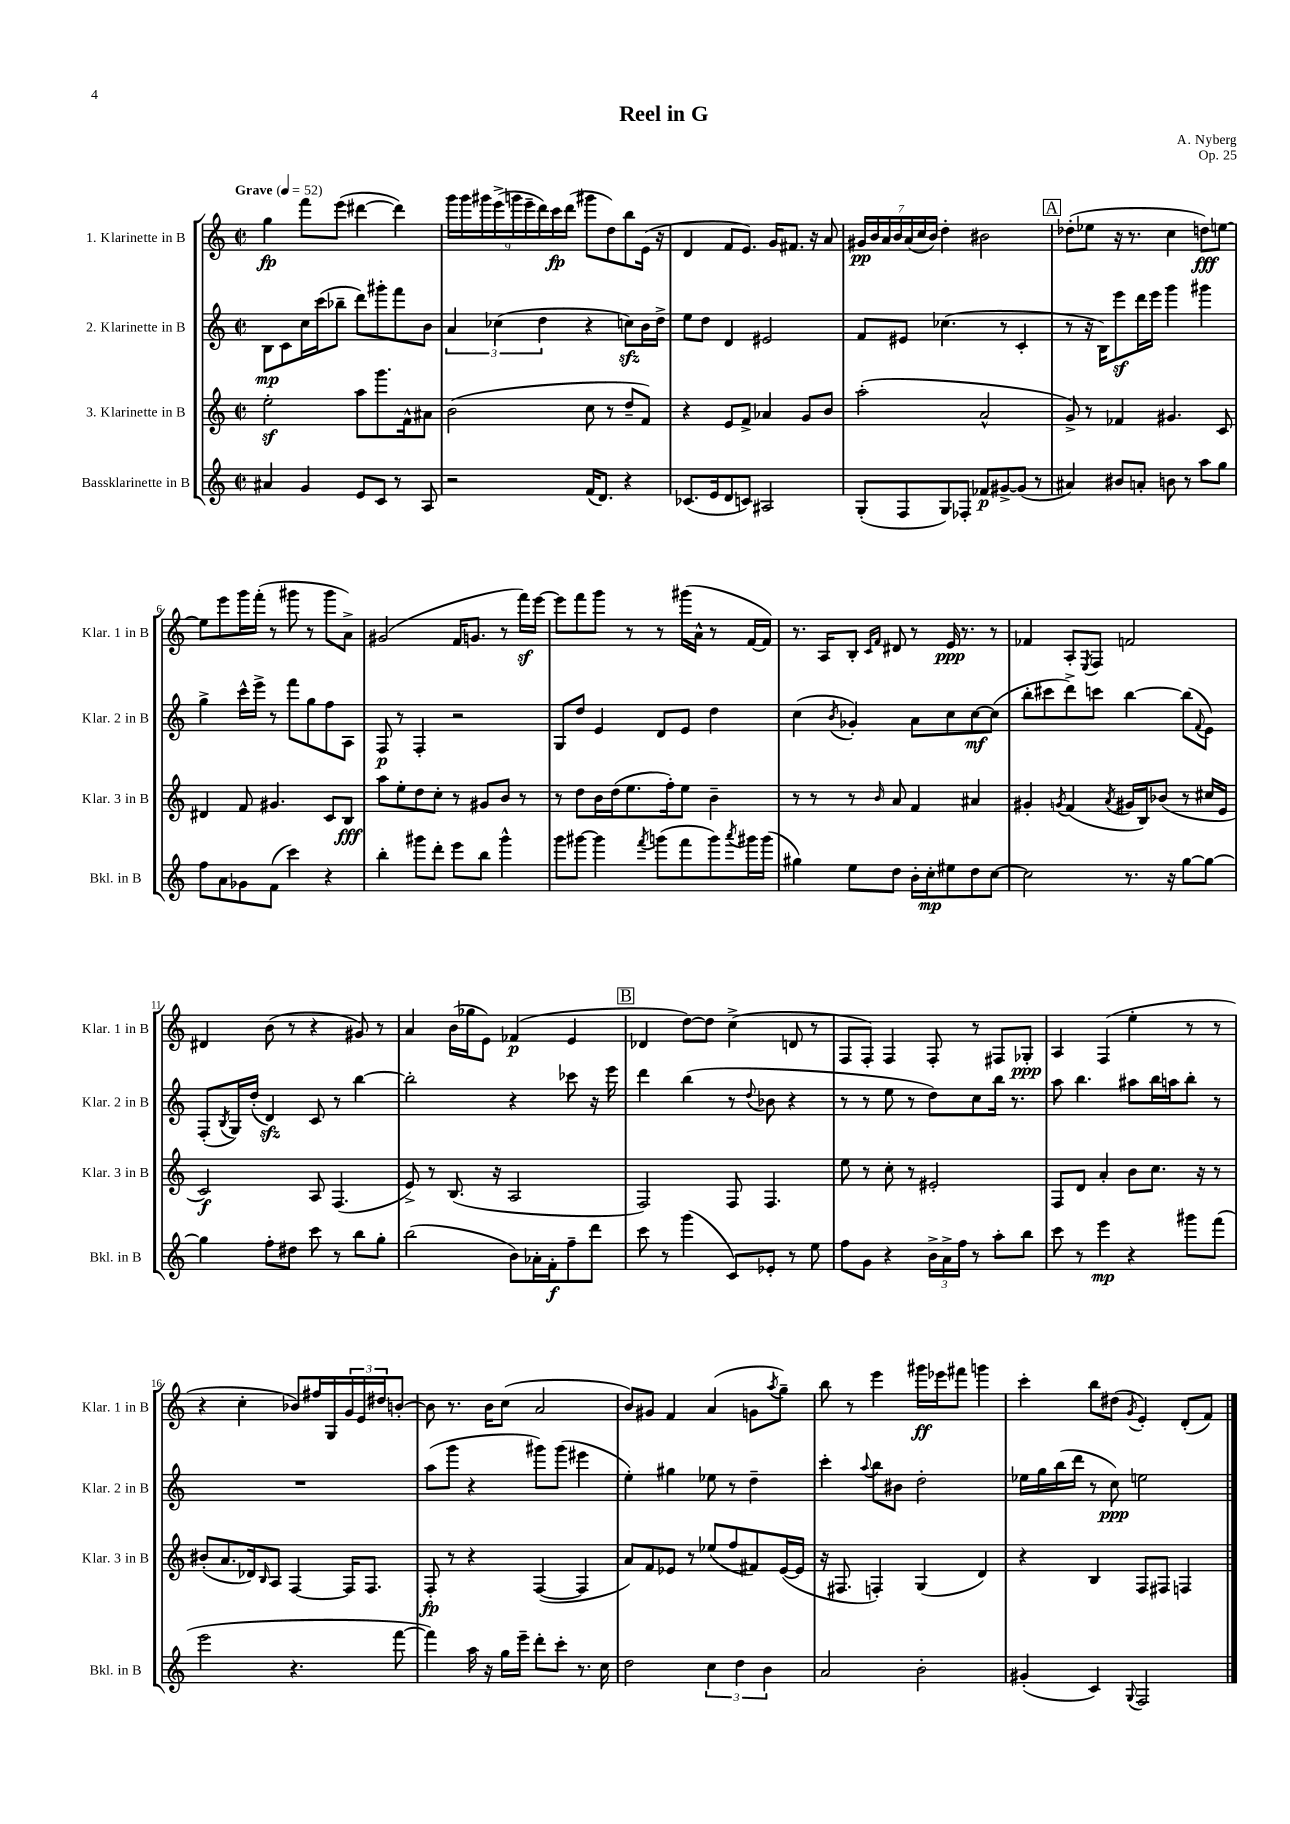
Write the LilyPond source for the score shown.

\header { title = "Reel in G" composer = "A. Nyberg" opus = "Op. 25" }
<<
\new StaffGroup <<
\new Staff = "s0" \with { instrumentName = "1. Klarinette in B" shortInstrumentName = "Klar. 1 in B" } {
    \clef treble \key c \major \defaultTimeSignature \time 2/2 \tempo "Grave" 4 = 52
    g''4\fp f'''8 e'''8( dis'''4~ dis'''4) |
    \tuplet 9/8 { g'''16 g'''16 gis'''16 e'''16->( g'''16 e'''16-- d'''16) c'''16\fp d'''16( } gis'''8 d''8) b''8 e'16( r16 |
    d'4 f'8 e'8.) g'16 fis'8. r16 a'8 |
    \tuplet 7/4 { gis'16\pp b'16 a'16 b'16 a'16( c''16 b'16) } d''4-. bis'2 |
    \mark \markup { \box "A" } des''8-.( ees''8 r16 r8. c''4 d''8\fff) e''8~ |
    e''8 e'''8 g'''16 f'''16-.( r8 gis'''8 r8 gis'''8 a'8->) |
    gis'2( f'16 g'8. r8 f'''16\sf) e'''16~ |
    e'''8 f'''8 g'''8 r8 r8 gis'''16( a'16-^ r8 f'16~ f'16) |
    r8. a16 b8-. \grace { c'16 f'16 } dis'8 r8 e'16\ppp r8. r8 |
    fes'4 a8-. \acciaccatura { e8 } f8 f'2 |
    dis'4 b'8( r8 r4 gis'8) r8 |
    a'4 b'16( ges''16 e'8) fes'4\p( e'4 |
    \mark \markup { \box "B" } des'4 d''8~) d''8 c''4->( d'8 r8 |
    f8 f8-.) f4 f8-. r8 fis8 ges8-.\ppp |
    a4 f4( e''4-. r8 r8 |
    r4 c''4-. bes'8) fis''16 g16 \tuplet 3/2 { g'16 e'16 dis''16 } b'8~-. |
    b'8 r8. b'16 c''8( a'2 |
    b'8) gis'8 f'4 a'4( g'8 \acciaccatura { a''8 } g''8--) |
    b''8 r8 e'''4 gis'''16\ff ees'''16 fis'''8 g'''4 |
    c'''4-. b''8 dis''8( \acciaccatura { g'8 } e'4-.) d'8-.( f'8) \bar "|." |
}
\new Staff = "s1" \with { instrumentName = "2. Klarinette in B" shortInstrumentName = "Klar. 2 in B" } {
    \clef treble \key c \major \defaultTimeSignature \time 2/2
    b8\mp c'8 c''16 c'''16( bes''8-- d'''8) gis'''8-. f'''8 b'8 |
    \tuplet 3/2 { a'4 ces''4( d''4 } r4 c''8\sfz) b'16 d''16-> |
    e''8 d''8 d'4 eis'2 |
    f'8 eis'8 ces''4.( r8 c'4-. |
    \mark \markup { \box "A" } r8 r16 b16) e'''8\sf d'''16 e'''16 g'''4 gis'''4 |
    g''4-> c'''16-^ e'''16-> r8 f'''8 g''8 f''8 a8 |
    f8\p r8 f4-. r2 |
    g8 d''8 e'4 d'8 e'8 d''4 |
    c''4( \acciaccatura { b'8 } ges'4-.) a'8 c''8 c''8~\mf c''8( |
    b''8-. cis'''8 d'''8->) c'''8 b''4~ b''8( \appoggiatura { f'8 } e'8) |
    f8-.( \acciaccatura { b8 } g16) d''16-.( d'4\sfz) c'8 r8 b''4~ |
    b''2-. r4 ces'''8 r16 e'''16 |
    \mark \markup { \box "B" } d'''4 b''4( r8 \appoggiatura { d''8 } bes'8 r4 |
    r8 r8 e''8 r8 d''8) c''8 b''16 r8. |
    a''8 b''4. ais''8 b''16 a''16 b''8-. r8 |
    R1 |
    a''8( g'''8 r4 gis'''8) gis'''8( eis'''4 |
    e''4-.) gis''4 ees''8 r8 d''4-- |
    c'''4-. \appoggiatura { a''8 } b''8 bis'8 d''2-. |
    ees''16 g''16 b''16( d'''16 r8 c''8\ppp) e''2 \bar "|." |
}
\new Staff = "s2" \with { instrumentName = "3. Klarinette in B" shortInstrumentName = "Klar. 3 in B" } {
    \clef treble \key c \major \defaultTimeSignature \time 2/2
    e''2-.\sf a''8 g'''8. f'16-^ ais'8 |
    b'2( c''8 r8 d''8-- f'8) |
    r4 e'8 f'8-> aes'4 g'8 b'8 |
    a''2-.( a'2-^ |
    \mark \markup { \box "A" } g'8->) r8 fes'4 gis'4. c'8 |
    dis'4 f'8 gis'4. c'8 b8\fff |
    a''8 e''8-. d''8 c''8-. r8 gis'8 b'8 r8 |
    r8 d''8 b'16 d''16( e''8. f''16-.) e''8 b'4-- |
    r8 r8 r8 \grace { b'16 } a'8 f'4 ais'4 |
    gis'4-. \acciaccatura { g'8 } f'4( \acciaccatura { a'8 } gis'16 b16) bes'8( r8 cis''16 e'16 |
    c'2\f) a8 f4.( |
    e'8->) r8 b8.( r16 a2 |
    \mark \markup { \box "B" } f2) f8 f4. |
    e''8 r8 c''8-. r8 eis'2-. |
    f8 d'8 a'4-. b'8 c''8. r16 r8 |
    bis'8-.( a'8. des'16) \grace { b16 } a8 f4~ f16 f8. |
    f8-.\fp r8 r4 f4~( f4 |
    a'8) f'8 ees'8 r8 ees''8( f''8 fis'8) ees'16~( ees'16 |
    r16 fis8. f4-.) g4( d'4) |
    r4 b4 f8 fis8 f4 \bar "|." |
}
\new Staff = "s3" \with { instrumentName = "Bassklarinette in B" shortInstrumentName = "Bkl. in B" } {
    \clef treble \key c \major \defaultTimeSignature \time 2/2
    ais'4 g'4 e'8 c'8 r8 a8 |
    r2 f'16( d'8.) r4 |
    ces'8.( e'16 d'8 c'8) ais2 |
    g8-.( f8 g8) fes8-. fes'8\p gis'8~-> gis'8( r8 |
    \mark \markup { \box "A" } ais'4) bis'8 a'8-. b'8 r8 a''8 g''8 |
    f''8 a'8 ges'8 f'8( c'''4) r4 |
    b''4-. gis'''8 d'''8-. e'''8 b''8 gis'''4-^ |
    g'''8 gis'''8~ gis'''4 \acciaccatura { f'''8 } g'''8( f'''8 g'''8) \acciaccatura { a'''8 } gis'''16 gis'''16( |
    gis''4) e''8 d''8 b'16-. c''16-.\mp eis''8 d''8 c''8~ |
    c''2 r8. r16 g''8~ g''8~ |
    g''4 f''8-. dis''8 c'''8 r8 b''8 g''8-. |
    b''2( b'8) aes'16-. f'16-.\f f''8-- d'''8 |
    \mark \markup { \box "B" } c'''8 r8 g'''4( c'8) ees'8-. r8 e''8 |
    f''8 g'8 r4 \tuplet 3/2 { b'16-> a'16-> f''16 } r8 a''8-. b''8 |
    c'''8 r8 e'''4\mp r4 gis'''8 f'''8( |
    e'''2 r4. f'''8~ |
    f'''4) a''16 r16 g''16 e'''16-- d'''8-. c'''8-. r8. c''16 |
    d''2 \tuplet 3/2 { c''4 d''4 b'4 } |
    a'2 b'2-. |
    gis'4-.( c'4) \appoggiatura { g8 } f2 \bar "|." |
}
>>
>>
